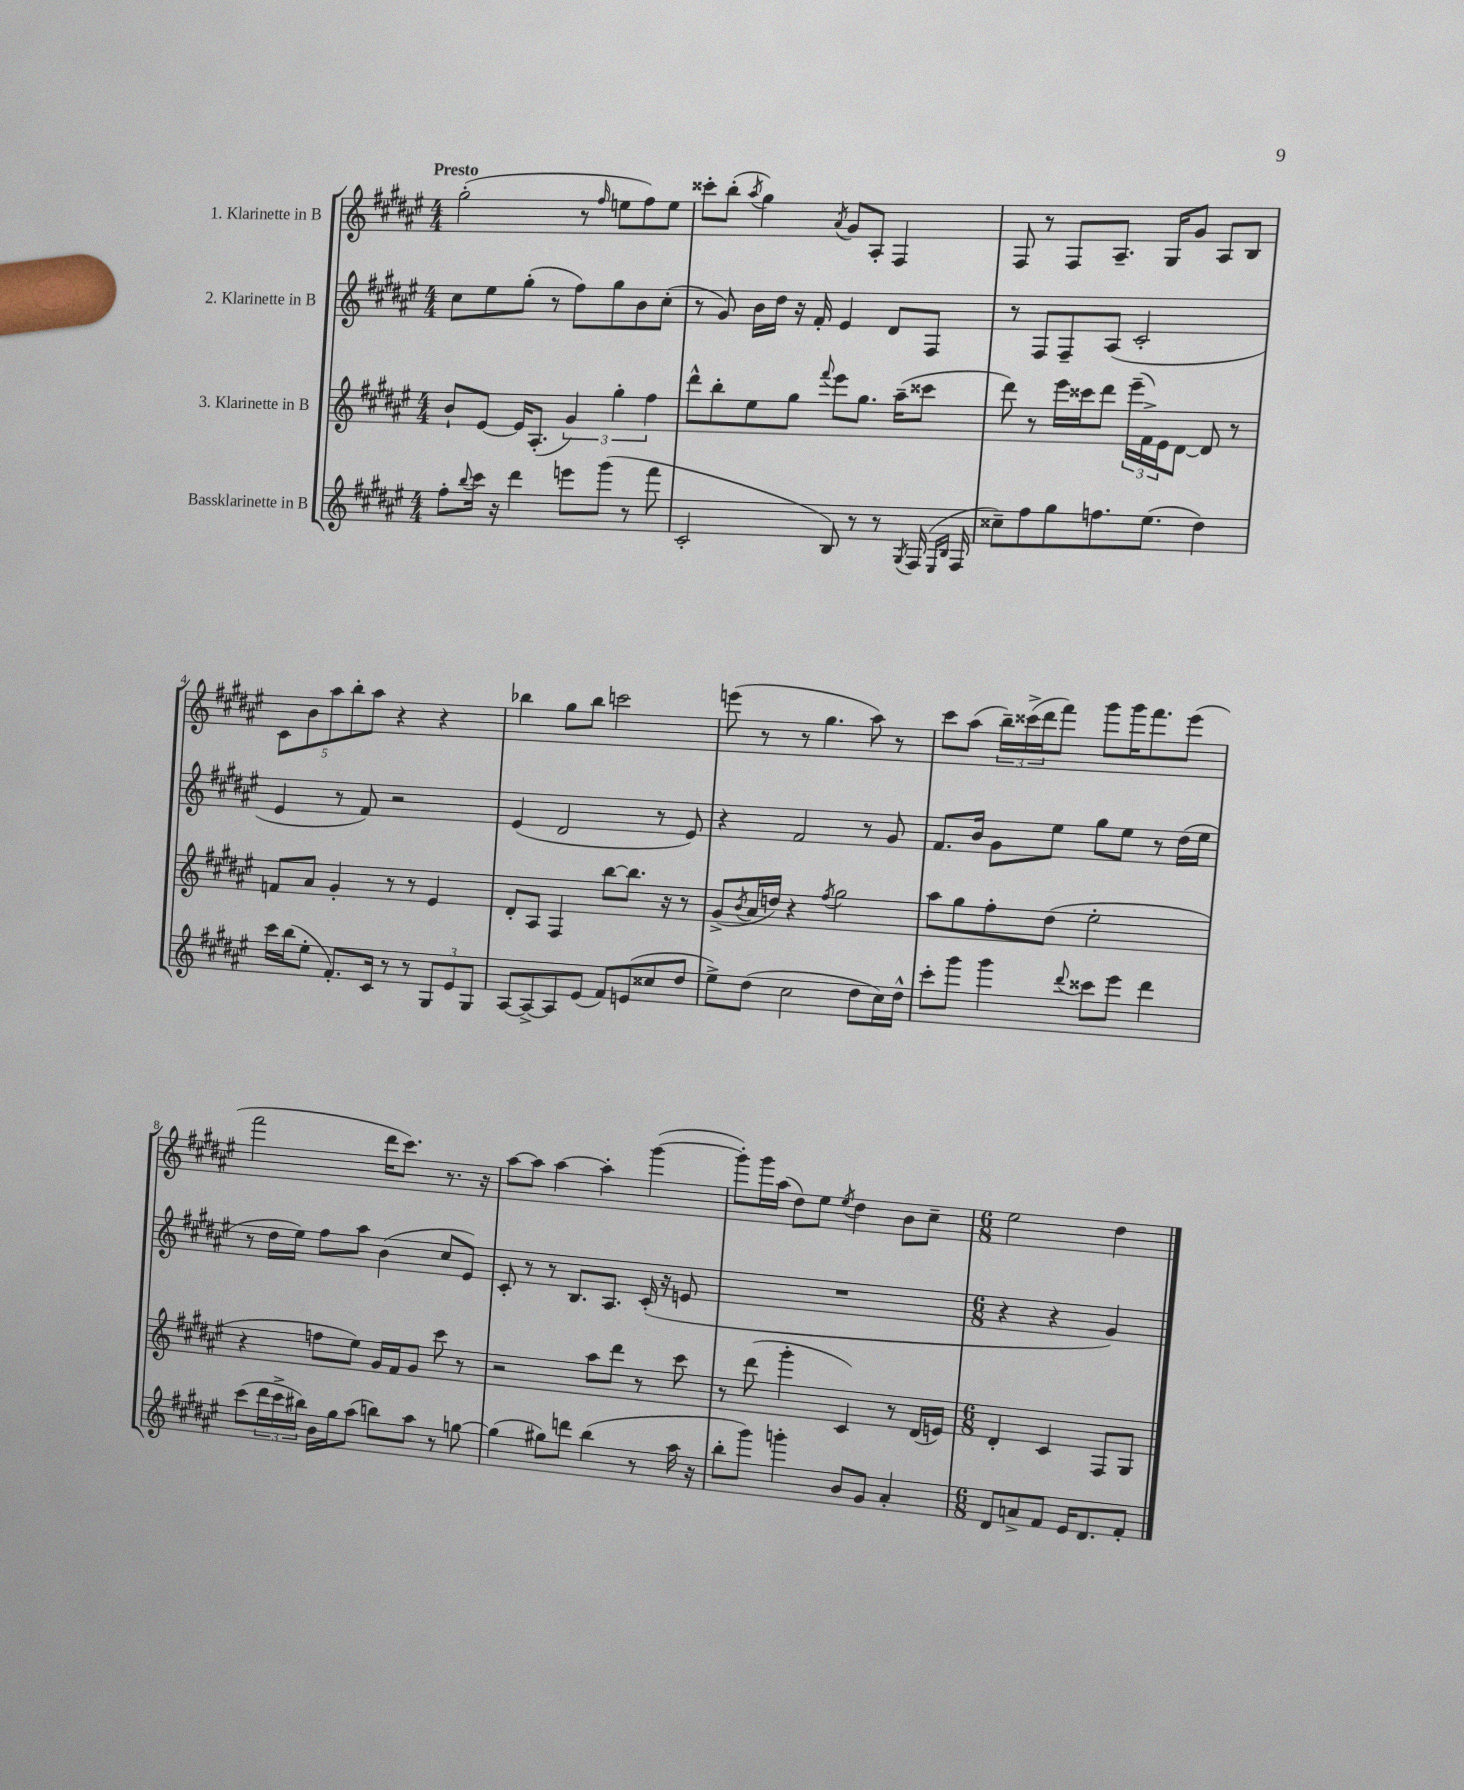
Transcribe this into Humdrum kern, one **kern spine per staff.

**kern	**kern	**kern	**kern
*part4	*part3	*part2	*part1
*staff4	*staff3	*staff2	*staff1
*I"Bassklarinette in B	*I"3. Klarinette in B	*I"2. Klarinette in B	*I"1. Klarinette in B
*clefG2	*clefG2	*clefG2	*clefG2
*k[f#c#g#d#a#e#]	*k[f#c#g#d#a#e#]	*k[f#c#g#d#a#e#]	*k[f#c#g#d#a#e#]
*M4/4	*M4/4	*M4/4	*M4/4
=1	=1	=1	=1
!	!	!	!LO:TX:a:B:t=Presto
8ff#'\L	8b`/L	8cc#\L	(2gg#'\
8qqbb/	.	.	.
16ccc#\Jk	[8e#/J	8ee#\	.
16r	.	.	.
4ddd#\	16e#/KL]	(8gg#'\J	.
.	(8.A#'/J	.	.
.	.	8r	.
8eeen\L	6g#/)	8ff#\L)	8r
.	.	.	16qqff#/
(8ggg#\J	.	8gg#\	8een\L
.	6gg#'\	.	.
8r	.	8b\	8ff#\)
.	6ff#\	.	.
8fff#\	.	(8cc#'\J	8ee\J
=2	=2	=2	=2
2c#'/	8ddd#^^\L	8r	8ccc##X'\L
.	8bb'\	8g#/)	(8bb'\J
.	.	.	8qaa#/
.	8ee#\	16b\LL	4gg#\)
.	.	16dd#\JJ	.
.	8gg#\J	16r	.
.	.	16f#'/	.
.	8qqfff#/	.	8qa#/
8B/)	8eee#\L	4e#/	8g#/L
8r	8.gg#\J	.	8A#'/J
8r	.	8d#/L	4F#/
.	(16aa#~\KL	.	.
8qG#/	.	.	.
(16F#/	8ccc##X\J	8F#/J	.
16qqE#/LL	.	.	.
16qqB/JJ	.	.	.
16F#/	.	.	.
=3	=3	=3	=3
8cc##X~\L)	8ddd#\)	8r	8F#/
8ff#\	8r	8F#/L	8r
8gg#\	16eee#\LL	8F#~/	8F#/L
.	16ccc##X\J	.	.
8.ffn\	8ddd#\J	(8A#/J	8.A#~/J
.	(24eee#~\LL	2c#'/	.
.	24f#^\)	.	.
(8.ee#\J	.	.	16G#/KL
.	24e#\J	.	.
.	[8d#\J	.	8g#/J
4dd#\)	8d#/]	.	8A#/L
.	8r	.	8B/J
!!LO:LB:g=z
=4	=4	=4	=4
16ccc#\LL	8fn/L	4e#/	10c#\L
(16bb\J	.	.	.
.	.	.	10b\
8ee#'\J	8a#/J	.	.
.	.	.	10aa#\
8.f#'/L)	4g#'/	8r	.
.	.	.	10bb'\
.	.	8f#/)	.
.	.	.	10aa#\J
16c#/Jk	.	.	.
8r	8r	2r	4r
8r	8r	.	.
12G#/L	4e#/	.	4r
12e#/	.	.	.
12G#/J	.	.	.
=5	=5	=5	=5
[8A#/L	8d#'/L	(4e#/	4bb-X\
8A#^/_	8A#/J	.	.
8A#/]	4F#/	2d#/	8gg#\L
(8e#/J	.	.	8bb-\J
8f#/L)	[8bb\L	.	2cccn\
(8en/	8.bb\J]	.	.
8cc##X/	.	8r	.
.	16r	.	.
8dd#/J	8r	8e#/)	.
=6	=6	=6	=6
8ee#^\L)	(8g#^/L	4r	(8eeen\
.	8qb/	.	.
(8dd#\J	16a#/L	.	8r
.	16ddn/JJ)	.	.
2cc#\	4r	2f#/	8r
.	.	.	4.gg#\
.	8qff#/	.	.
.	2gg#\	.	.
8dd#\L	.	8r	8aa#\)
16cc#\L)	.	8g#/	8r
16dd#^^\JJ	.	.	.
=7	=7	=7	=7
8ccc#'\L	8aa#\L	8.f#/L	8ccc#\L
8ggg#\J	8gg#\	.	(8aa#\J
.	.	16b/Jk	.
4ggg#\	8ff#'\	8g#\L	24bb~\LL)
.	.	.	(24ccc##X^\
.	.	.	24ddd#\J
.	(8dd#\J	8ee#\J	8fff#\J)
8qqddd#/	.	.	.
8ccc##X\L	2ee#'\	8gg#\L	8ggg#\L
8eee#\J	.	8ee#\J	16ggg#\K
.	.	.	8.fff#\
4ddd#\	.	8r	.
.	.	(16dd#\LL	(8eee#\J
.	.	16ee#\JJ	.
!!LO:LB:g=z
=8	=8	=8	=8
(8ccc#\L	4r	8r	2fff#\
24ddd#\L	.	16dd#\LL	.
24ccc#^\	.	.	.
.	.	16ee#\JJ)	.
24bb#X\JJ)	.	.	.
16b\LL	8ffn\L	8ff#\L	.
16gg#\J	.	.	.
(8aa#\J	8ee#\J)	8aa#\J	.
8bbn\L)	16g#/LL	(4b\	16ddd#\KL
.	16f#/J	.	8.ccc#\J)
8aa#\J	8g#/J	.	.
8r	8ccc#\	8cc#/L	8.r
[8ggn\	8r	8e#/J)	.
.	.	.	16r
=9	=9	=9	=9
(4gg\]	2r	8c#'/	[8aa#\L
.	.	8r	8aa#\J]
8gg#X\L)	.	8r	[4aa#\
8dddn\J	.	8.B/L	.
(4bb\	8aa#\L	.	4aa#'\]
.	.	8.A#/J	.
.	8ddd#\J	.	.
8r	8r	(16c#'/	([4ggg#\
.	.	16r	.
16aa#\	8ccc#\	8en/	.
16r	.	.	.
=10	=10	=10	=10
8bb'\L	8r	1r	8ggg#'\L])
8ggg#\J)	(8ddd#\	.	16ggg#\L
.	.	.	(16aa#\JJ
4gggn'\	4ggg#'\	.	8dd#\L)
.	.	.	8ee#\J
.	.	.	8qee#/
8b/L	4c#/)	.	4dd#\
8g#/J	.	.	.
4a#'/	8r	.	8b\L
.	(16d#/LL	.	8cc#~\J
.	16en/JJ)	.	.
=11	=11	=11	=11
*M6/8	*M6/8	*M6/8	*M6/8
8d#/L	4d#'/	4r	2ee#\
8an^/	.	.	.
8f#/J	4c#/	4r	.
16e#/KL	.	.	.
8.d#/	.	.	.
.	8F#/L	4g#/)	4dd#\
8f#'/J	8G#/J	.	.
==	==	==	==
*-	*-	*-	*-
